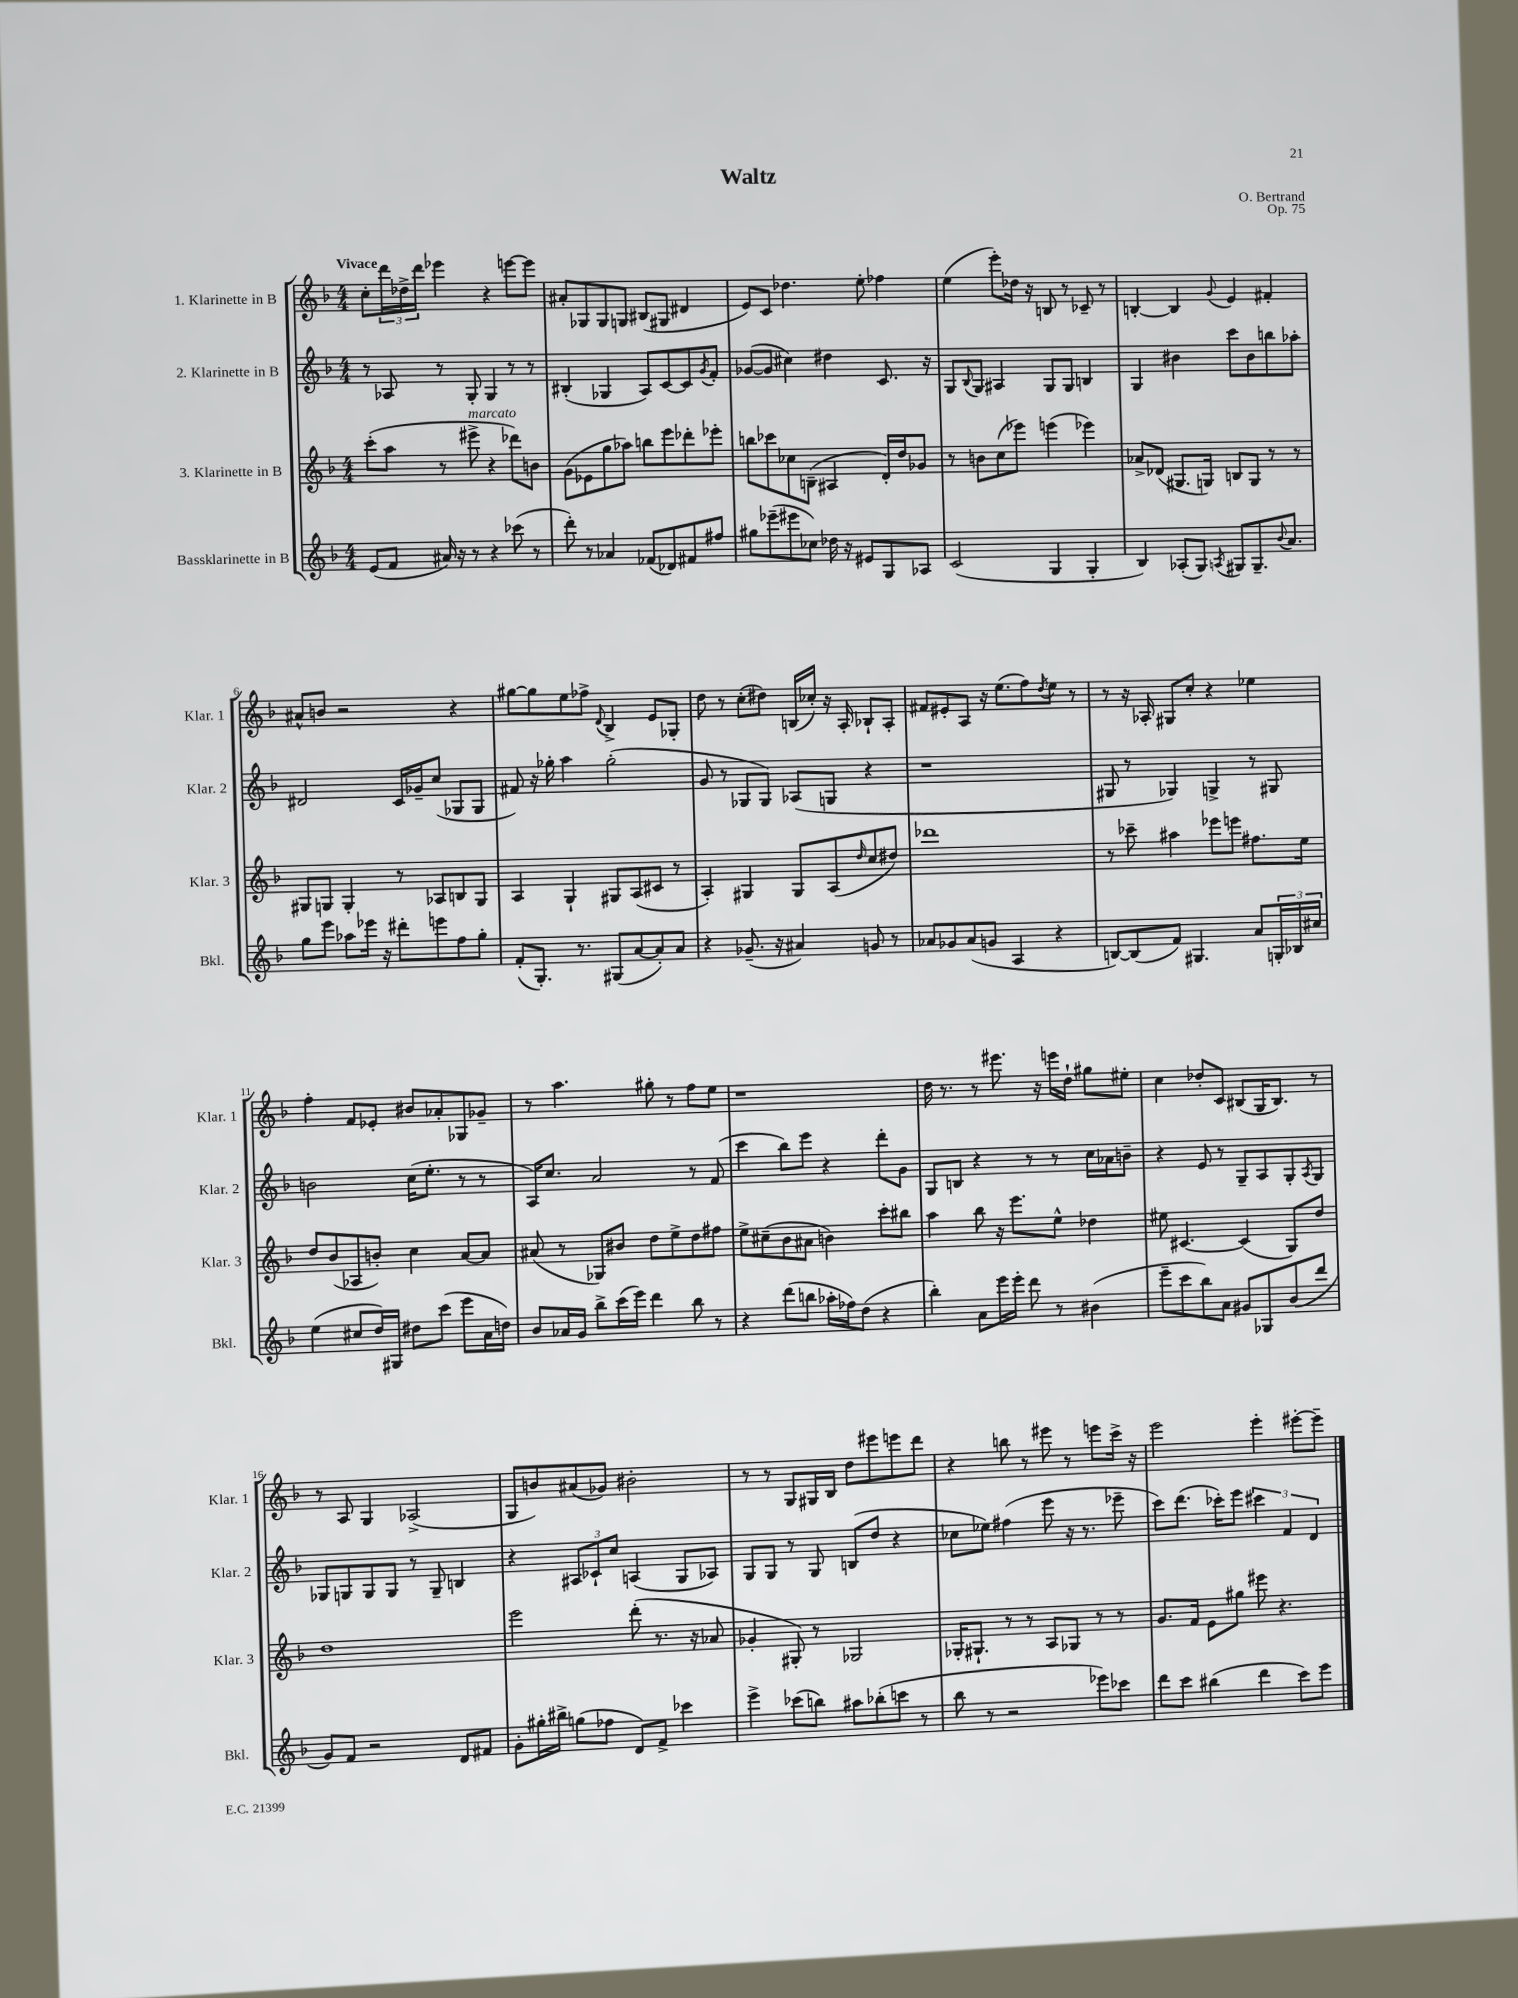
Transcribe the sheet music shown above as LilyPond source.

\header { title = "Waltz" composer = "O. Bertrand" opus = "Op. 75" }
<<
\new StaffGroup <<
\new Staff = "s0" \with { instrumentName = "1. Klarinette in B" shortInstrumentName = "Klar. 1" } {
    \clef treble \key f \major \numericTimeSignature \time 4/4 \tempo "Vivace"
    c''8-. \tuplet 3/2 { d'''16 des''16-> d'''16 } ees'''4 r4 e'''8~ e'''8 |
    ais'8-. ges8 ges8 g8 bis8( gis8 dis'4 |
    e'8) c'8 des''4. e''8-. fes''4 |
    e''4( e'''8-.) des''16 r16 b8 r8 ces'8-- r8 |
    b4~-. b4 \appoggiatura { g'8 } e'4 fis'4-. |
    ais'8-^ b'8 r2 r4 |
    gis''8~ gis''8 e''8 fes''8-> \appoggiatura { d'8 } bes4-> e'8 ges8-. |
    d''8 r8 c''8-.( dis''8) b16( ces''16-.) r16 a16-. bes8-! a8-. |
    fis'8 eis'8-. a8 r16 e''8.( f''8) \acciaccatura { d''8 } e''8 r8 |
    r8 r16 aes16-. gis8 c''8-. r4 ees''4 |
    f''4-. f'8 ees'8-. bis'8 aes'8-. ges8 ges'8-- |
    r8 a''4. gis''8-. r8 f''8 e''8 |
    r1 |
    d''16 r8. r8 eis'''8. r16 e'''16 d''16-! gis''8 eis''8-. |
    c''4 des''8-. c'8 bis8( g16 bis8.) r8 |
    r8 a8 g4 aes2->( |
    g8 b'8) ais'8( ges'8) bis'2-. |
    r8 r8 g8 gis16 bes16 d''8 eis'''8 e'''8 d'''8 |
    r4 b''8 r8 eis'''8 r8 e'''8 c'''16-> r16 |
    e'''2 e'''4-. eis'''8~-. eis'''8-- \bar "|." |
}
\new Staff = "s1" \with { instrumentName = "2. Klarinette in B" shortInstrumentName = "Klar. 2" } {
    \clef treble \key f \major \numericTimeSignature \time 4/4
    r8 aes8 r8 g8-. g4 r8 r8 |
    bis4-.( ges4 a8) c'8~ c'8 \acciaccatura { g'8 } f'8-. |
    ges'8~( ges'8 cis''4) dis''4 c'8. r16 |
    g8 \appoggiatura { bes8 } g8 ais4 g8 g8 b4 |
    g4 bis'4 c'''8 bis'8 b''8 aes''8-. |
    dis'2 c'16 ges'16-- c''8( ges8 ges8 |
    fis'8) r16 ges''16-. a''4 ges''2-.( |
    g'8 r8 ges8 ges8) aes8( g8 r4 |
    r1 |
    gis8 r8 ges4) g4-> r8 gis8 |
    b'2 c''16( e''8.-. r8 r8 |
    a16) c''8. a'2 r8 f'8( |
    c'''4 bes''8) e'''8 r4 d'''8-. g'8 |
    g8 b8 r4 r8 r8 c''16 aes'16 b'8-- |
    r4 e'8 r8 g8-- a8 g8-. \acciaccatura { a8 } g8 |
    ges8 g8 g8 g8 r8 g8-- b4 |
    r4 \tuplet 3/2 { ais8 ces'8-! c''8 } a4( g8 aes8) |
    g8 g8 r8 g8 b8( d''8 r4 |
    ces''8 ees''8) fis''4( e'''8 r16 r8. ees'''8-- |
    c'''8) d'''8.( ces'''16-.) e'''8 \tuplet 3/2 { cis'''4 f'4 d'4 } \bar "|." |
}
\new Staff = "s2" \with { instrumentName = "3. Klarinette in B" shortInstrumentName = "Klar. 3" } {
    \clef treble \key f \major \numericTimeSignature \time 4/4
    c'''8-.( a''8 r8 eis'''8->^\markup { \italic "marcato" } r4 des'''8) b'8 |
    g'8( ees'8 g''8 aes''8) b''8 e'''8 des'''8-. ees'''8-. |
    b''8 ces'''8 ces''8 b8--( ais4 d'16-.) d''16 ges'8 |
    r8 b'8 c''8( ees'''8) e'''4( ees'''4) |
    aes'8-> des'8( gis8. g16) b8 g8 r8 r8 |
    gis8 g8 g4-. r8 aes8 b8 g8 |
    a4 g4-! gis8 a8( cis'8 r8 |
    a4-.) gis4 gis8 a8( \grace { d''16 } c''8 dis''8) |
    des'''1 |
    r8 ces'''8-- ais''4 ees'''8 e'''8 fis''8. e''16 |
    d''8 bes'8( aes8 b'8-.) c''4 a'8~ a'8 |
    ais'8( r8 ges8) bis'8 d''8 e''8-> d''8 fis''8 |
    e''8-> cis''8--( bes'8 ais'8 b'4) c'''8-. bis''8 |
    a''4 bes''8 r16 e'''8. e''8-^ des''4 |
    eis''8 cis'4.~ cis'4( g8) d''8 |
    d''1 |
    e'''2 d'''8-.( r8. r16 aes'8 |
    ges'4-. gis8-.) r8 ges2 |
    ges16-. gis8.-! r8 r8 a8 ges8 r8 r8 |
    g'8. f'16 e'8 gis''8 eis'''8 r4. \bar "|." |
}
\new Staff = "s3" \with { instrumentName = "Bassklarinette in B" shortInstrumentName = "Bkl." } {
    \clef treble \key f \major \numericTimeSignature \time 4/4
    e'8( f'8 ais'16) r16 r8 r4 ces'''8( r8 |
    d'''8-.) r8 aes'4 fes'8( des'8) fis'8 fis''8 |
    gis''8 ees'''8--( eis'''8 ces''8) des''16 r16 eis'8 g8 aes8 |
    c'2( g4 g4-. |
    bes4) aes8-.( g8) \acciaccatura { a8 } gis8 gis8.-- \appoggiatura { bes'8 } a'8. |
    g''8 e'''8 aes''8 ees'''16 r16 dis'''8-. e'''8 f''8 g''8-. |
    f'8-.( g8.-.) r8. gis8( a'8~ a'8-.) a'8 |
    r4 ges'8.--( r16 ais'4) g'8 r8 |
    aes'8 ges'8 aes'8( g'8 a4 r4 |
    b8~) b8( f'8) gis4. a'8 \tuplet 3/2 { g16-. bes16 cis''16 } |
    e''4( cis''8 d''16) gis16 dis''8 c'''8( e'''8 a'16 d''16) |
    bes'8 aes'16 g'16 bes''8-> c'''16( e'''16) d'''4 bes''8 r8 |
    r4 d'''8( b''8 aes''16-. fes''16) d''8( r4 |
    bes''4-.) a'8 e'''16 e'''16-. d'''8 r8 bis'4( |
    e'''8-- c'''8 bes''8) a'8 gis'8 ges8 bes'8( d'''8 |
    g'8) f'8 r2 d'8 fis'8 |
    g'8-. gis''16-. bis''16-> g''8( fes''8 d'8) f'8-> ces'''4 |
    e'''4-> ces'''8( b''8) ais''8 bes''8-.( c'''8 r8 |
    bes''8 r8 r2 ees'''8) ces'''8 |
    d'''8 c'''8 bis''4( d'''4 c'''8) e'''8 \bar "|." |
}
>>
>>
